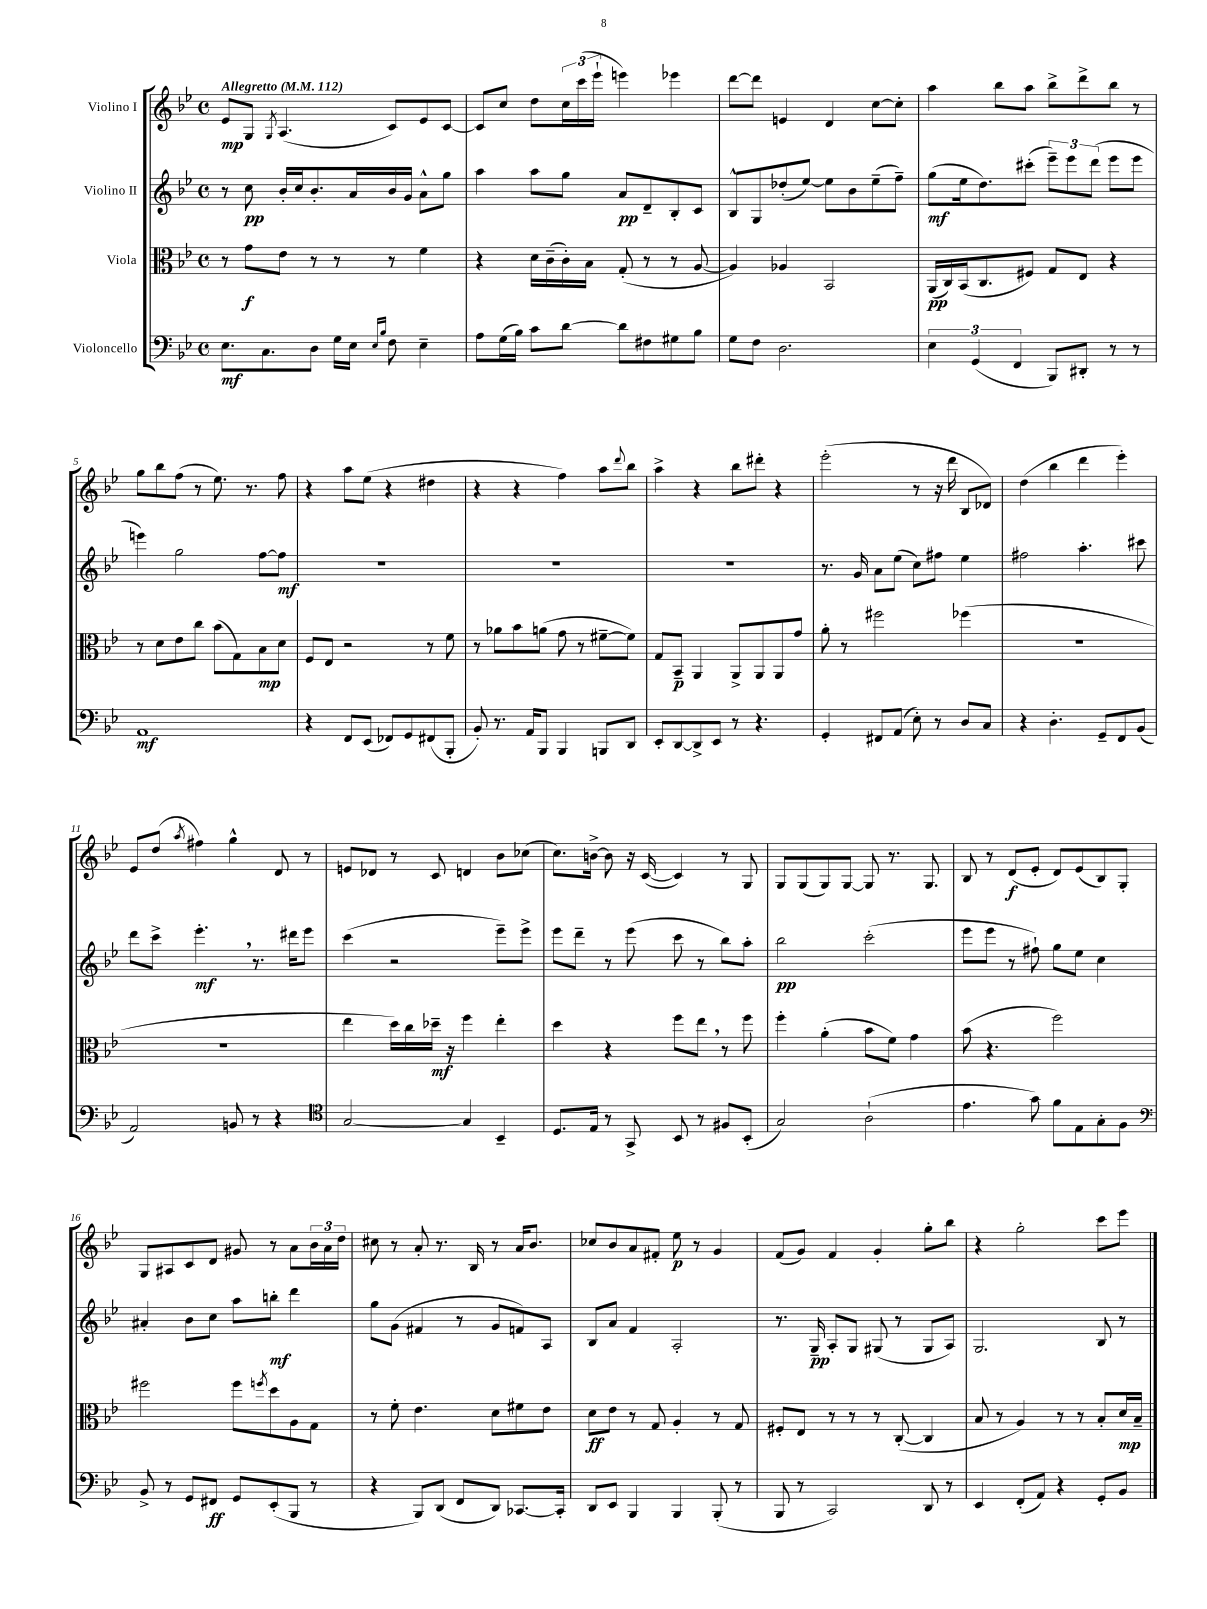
<<
\new StaffGroup <<
\new Staff = "s0" \with { instrumentName = "Violino I" } {
    \clef treble \key bes \major \defaultTimeSignature \time 4/4 \tempo "Allegretto" 4 = 112
    ees'8\mp g8 \acciaccatura { g8 } a4.( c'8) ees'8 c'8~ |
    c'8 c''8 d''8 \tuplet 3/2 { c''16 c'''16( ees'''16-! } e'''4) ees'''4 |
    d'''8~ d'''8 e'4 d'4 c''8~ c''8-. |
    a''4 bes''8 a''8 bes''8-> d'''8-> bes''8 r8 |
    g''8 bes''8 f''8( r8 ees''8.) r8. f''8 |
    r4 a''8 ees''8( r4 dis''4 |
    r4 r4 f''4) a''8 \appoggiatura { d'''8 } bes''8 |
    a''4-> r4 bes''8 dis'''8-. r4 |
    ees'''2-.( r8 r16 d'''16 bes8 des'8) |
    d''4( bes''4 d'''4 ees'''4-.) |
    ees'8 d''8( \acciaccatura { a''8 } fis''4) g''4-^ d'8 r8 |
    e'8 des'8 r8 c'8 d'4 bes'8 ces''8( |
    c''8.) b'16~-> b'8 r16 c'16~( c'4) r8 g8 |
    g8 g8( g8) g8~ g8 r8. g8. |
    bes8 r8 d'8\f( ees'8-. d'8) ees'8( bes8) g8-. |
    g8 ais8 c'8 d'8 gis'8 r8 a'8 \tuplet 3/2 { bes'16 a'16 d''16 } |
    cis''8 r8 a'8-. r8. bes16 r8 a'16 bes'8. |
    ces''8 bes'8 a'8 fis'8-. ees''8\p r8 g'4 |
    f'8( g'8) f'4 g'4-. g''8-. bes''8 |
    r4 g''2-. c'''8 ees'''8 \bar "|." |
}
\new Staff = "s1" \with { instrumentName = "Violino II" } {
    \clef treble \key bes \major \defaultTimeSignature \time 4/4
    r8 c''8\pp bes'16-. c''16 bes'8.-. a'16 bes'16 g'16 a'8-^ g''8 |
    a''4 a''8 g''8 a'8\pp d'8-- bes8-. c'8 |
    bes8-^ g8 des''8-.( ees''8~) ees''8 bes'8 ees''8--( f''8--) |
    g''8\mf( ees''16 d''8.) cis'''8-.( \tuplet 3/2 { ees'''8--) ees'''8 d'''8( } ees'''8 ees'''8 |
    e'''4) g''2 f''8~ f''8\mf |
    R1 |
    R1 |
    R1 |
    r8. g'16 a'8 ees''8( c''8) fis''8 ees''4 |
    fis''2 a''4.-. cis'''8 |
    d'''8 c'''8-> ees'''4.-.\mf \breathe r8. dis'''16 ees'''8 |
    c'''4( r2 ees'''8--) ees'''8-> |
    ees'''8 d'''8-- r8 ees'''8( c'''8 r8 bes''8) a''8-. |
    bes''2\pp c'''2-.( |
    ees'''8 ees'''8 r8 fis''8-!) g''8 ees''8 c''4 |
    ais'4-. bes'8 c''8 a''8 b''8-.\mf d'''4 |
    g''8 g'8( fis'4 r8 g'8 f'8) a8 |
    bes8 a'8 f'4 a2-. |
    r8. g16--\pp a8-. g8 gis8( r8 gis8 a8) |
    g2. bes8 r8 \bar "|." |
}
\new Staff = "s2" \with { instrumentName = "Viola" } {
    \clef alto \key bes \major \defaultTimeSignature \time 4/4
    r8 g'8\f ees'8 r8 r8 r8 f'4 |
    r4 d'16 c'16--( c'16-.) bes16 g8-.( r8 r8 a8~ |
    a4) aes4 bes,2 |
    a,16\pp( c16) bes,16( c8. fis8) g8 ees8 r4 |
    r8 d'8 ees'8 c''8 bes'8( g8) bes8\mp d'8 |
    f8 ees8 r2 r8 f'8 |
    r8 aes'8 bes'8 a'8( g'8 r8 fis'8~-- fis'8) |
    g8 bes,8--\p a,4 a,8-> a,8 a,8 g'8 |
    a'8-. r8 fis''2 fes''4( |
    r1 |
    R1 |
    ees''4 d''16) c''16 des''16--\mf r16 f''4 ees''4-. |
    d''4 r4 f''8 ees''8 \breathe r8 f''8 |
    f''4-. a'4-.( bes'8 f'8) g'4 |
    bes'8( r4. f''2) |
    fis''2 fis''8 \acciaccatura { f''8 } d''8 a8 g8 |
    r8 f'8-. ees'4. d'8 fis'8 ees'8 |
    d'8\ff ees'8 r8 g8 a4-. r8 g8 |
    fis8-. ees8 r8 r8 r8 c8~-.( c4 |
    bes8 r8 a4) r8 r8 bes8-. d'16\mp bes16-- \bar "|." |
}
\new Staff = "s3" \with { instrumentName = "Violoncello" } {
    \clef bass \key bes \major \defaultTimeSignature \time 4/4
    ees8.\mf c8. d8 g16 ees16 \grace { ees16 bes16 } f8 ees4-- |
    a8 g16( bes16) c'8 d'8~ d'8 fis8 gis8 bes8 |
    g8 f8 d2. |
    \tuplet 3/2 { ees4 g,4( f,4 } bes,,8) dis,8-. r8 r8 |
    a,1\mf |
    r4 f,8 ees,8( fes,8) g,8 fis,8( bes,,8-. |
    bes,8-.) r8. a,16 bes,,8 bes,,4 b,,8 d,8 |
    ees,8-. d,8~ d,8-> ees,8 r8 r4. |
    g,4-. fis,8 a,8( ees8-.) r8 d8 c8 |
    r4 d4.-. g,8-- f,8 bes,8( |
    a,2) b,8 r8 r4 |
    \clef tenor g2~ g4 bes,4-- |
    d8. ees16 r8 g,8-> bes,8 r8 fis8 bes,8-.( |
    g2) a2-!( |
    ees'4. g'8) f'8 ees8 g8-. f8 |
    \clef bass bes,8-> r8 g,8 fis,8\ff g,8 ees,8-.( bes,,8 r8 |
    r4 bes,,8) d,8( f,8 d,8) ces,8.~ ces,16-. |
    d,8 ees,8 bes,,4 bes,,4 bes,,8-.( r8 |
    bes,,8 r8 c,2) d,8 r8 |
    ees,4 f,8-.( a,8) r4 g,8-. bes,8 \bar "|." |
}
>>
>>
